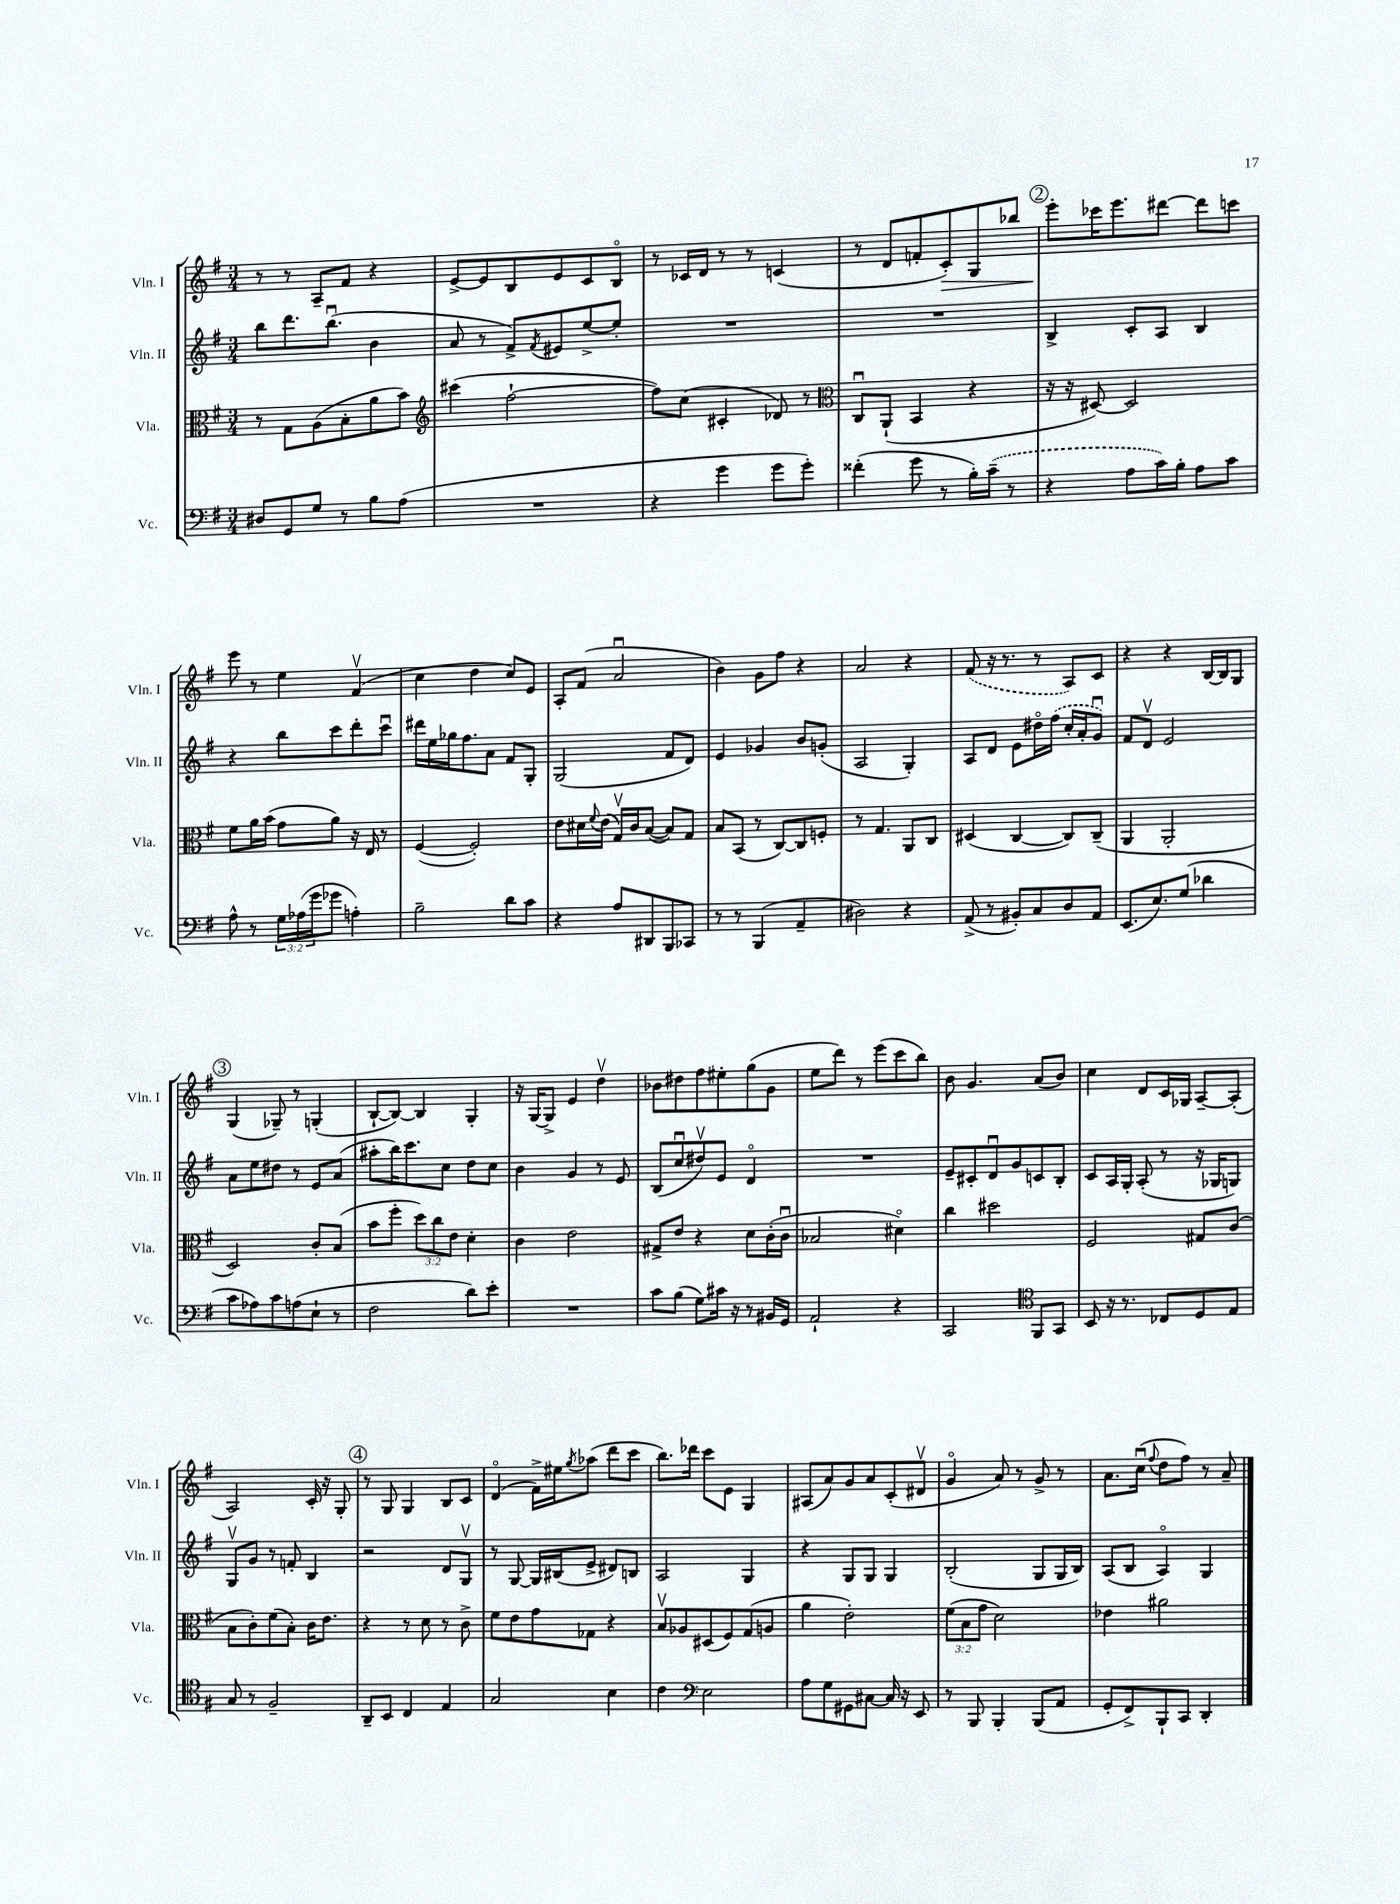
<<
\new StaffGroup <<
\new Staff = "s0" \with { instrumentName = "Vln. I" shortInstrumentName = "Vln. I" } {
    \clef treble \key g \major \numericTimeSignature \time 3/4
    r8 r8 a8-- fis'8 r4 |
    e'8~-> e'8 b8 e'8 c'8 b8\flageolet |
    r8 ces'16 d'16 r8 r8 c'4( |
    r8 d'8 f'8-. c'8-.\>) g8 bes''8 |
    \mark \markup { \circle "2" } e'''8-.\! ces'''16 e'''8. dis'''8~ dis'''8 c'''8 |
    e'''8 r8 e''4 fis'4\upbow( |
    c''4 d''4 c''8) e'8 |
    a8-. fis'8( a'2\downbow |
    b'4) g'8 fis''8 r4 |
    a'2 r4 |
    \once \slurDashed fis'8( r16 r8. r8 a8) c'8 |
    r4 r4 b16~ b16 g8 |
    \mark \markup { \circle "3" } g4( ges8--) r8 g4-.( |
    b8~-! b8~) b4 g4-. |
    r16 g16~ g8-> e'4 d''4\upbow |
    bes'8 dis''8 fis''8 eis''8-. g''8( g'8 |
    e''8 d'''8) r8 e'''8( c'''8 b''8) |
    b'8 g'4. a'8( b'8) |
    c''4 d'8 c'16 ges16 a8~-- a8-.( |
    a2) c'16-. r16 g8-. |
    \mark \markup { \circle "4" } r8 g8 g4 b8 c'8 |
    d'4\flageolet( fis'16->) eis''16 \acciaccatura { g''8 } aes''8( d'''8 c'''8 |
    b''8.) des'''16 c'''8 e'8 g4 |
    ais8( a'8) g'8 a'8 c'8-.( dis'8\upbow |
    g'4\flageolet a'8) r8 g'8-> r8 |
    a'8. c''16\downbow( \appoggiatura { fis''8 } d''8 fis''8) r8 a'8-- \bar "|." |
}
\new Staff = "s1" \with { instrumentName = "Vln. II" shortInstrumentName = "Vln. II" } {
    \clef treble \key g \major \numericTimeSignature \time 3/4
    b''8 d'''8. b''8.\downbow( b'4 |
    a'8 r8 fis'8->) \acciaccatura { fis'8 } eis'8 e''8~-> e''8-. |
    R2. |
    R2. |
    \mark \markup { \circle "2" } b4-> c'8-. a8 b4 |
    r4 b''8 c'''8 d'''8-. c'''8\downbow |
    dis'''16 e''16 ges''16 fis''8. a'8 fis'8 g8-. |
    g2( fis'8 d'8) |
    e'4 ges'4 b'8 g'8-.( |
    a2 g4-.) |
    a8 d'8 e'8 dis''16\flageolet \once \slurDashed fis''16( c''16-. a'16-. g'8\downbow) |
    fis'8 d'8\upbow e'2 |
    \mark \markup { \circle "3" } a'8 e''8 dis''8 r8 e'8 a'8( |
    ais''8-. b''16) c'''8. c''8 d''8 c''8 |
    b'4 g'4 r8 e'8 |
    b8( c''8\downbow dis''8\upbow) e'8 d'4\flageolet |
    R2. |
    e'8-- cis'8-. d'8\downbow g'8 c'8 b8-. |
    c'8 a16 g16-. a8-.( r8 r16 ges16 g8) |
    g8\upbow g'8 r8 f'8-. b4 |
    \mark \markup { \circle "4" } r2 d'8 g8\upbow |
    r8 g8~ g16 bis16( e'8-> dis'8) b8 |
    a2 g4 |
    r4 g8 g8 g4 |
    b2-.( g8 g16 b16) |
    a8( b8 a4\flageolet) g4 \bar "|." |
}
\new Staff = "s2" \with { instrumentName = "Vla." shortInstrumentName = "Vla." } {
    \clef alto \key g \major \numericTimeSignature \time 3/4 \override Staff.TupletNumber.text = #tuplet-number::calc-fraction-text
    r8 g8 a8( b8-. a'8 b'8) |
    \clef treble cis'''4( fis''2~-! |
    fis''8) c''8( cis'4-. des'8) r8 |
    \clef alto c8\downbow a,8-!( b,4 r4 |
    \mark \markup { \circle "2" } r16 r16 dis8~) dis2 |
    fis'8 a'16 b'16( g'8 a'8) r16 e16 r8 |
    fis4~( fis2-.) |
    e'8 dis'16 \appoggiatura { fis'8 } e'16( g16\upbow) c'16 b8~( b8) g8 |
    b8 b,8( r8 c8~) c8 f8-. |
    r8 g4. a,8 c8 |
    dis4( c4~ c8) c8--( |
    a,4 a,2-. |
    \mark \markup { \circle "3" } d2) c'8-. b8( |
    b'8 fis''8-. \tuplet 3/2 { d''8) c''8 e'8 } d'4-. |
    c'4 e'2 |
    gis8-> e'8 r4 d'8 c'16-.( c'16\downbow |
    bes2 dis'4\flageolet) |
    c''4 dis''2 |
    fis2 gis8 c'8( |
    b8 c'8-.) fis'8( b8-.) c'16 e'8. |
    \mark \markup { \circle "4" } r4 r8 d'8 r8 c'8-> |
    fis'8 e'8 g'8 ges8 r4 |
    b8\upbow aes8 dis8( fis8) g8( a8 |
    a'4 e'2-.) |
    \tuplet 3/2 { fis'8( b8 g'8 } d'2) |
    ees'4 ais'2 \bar "|." |
}
\new Staff = "s3" \with { instrumentName = "Vc." shortInstrumentName = "Vc." } {
    \clef bass \key g \major \numericTimeSignature \time 3/4 \override Staff.TupletNumber.text = #tuplet-number::calc-fraction-text
    dis8 g,8 g8 r8 b8 a8( |
    R2. |
    r4 g'4 g'8 g'8-.) |
    fisis'4-.( g'8 r8 b16-.) \once \slurDashed c'16--( r8 |
    \mark \markup { \circle "2" } r4 a8 c'16) b16-. a8 c'8 |
    a8-^ r8 \tuplet 3/2 { g16 aes16( g'16 } ges'8 a4-.) |
    b2-- d'8 c'8 |
    r4 a8 dis,8 b,,8 ces,8 |
    r8 r8 b,,4( a,4-- |
    dis2) r4 |
    a,8->( r8 bis,8-.) c8 d8 a,8 |
    e,8.( e8.) g8( des'4 |
    \mark \markup { \circle "3" } c'8 aes8) c'8 a8( e8-! r8 |
    fis2 d'8) e'8-. |
    R2. |
    c'8 b8( g8) cis'16 r16 r8 bis,16 g,16 |
    a,2-! r4 |
    c,2 \clef tenor fis,8 g,8 |
    b,8 r16 r8. ces8 d8 e8 |
    g8 r8 fis2-- |
    \mark \markup { \circle "4" } a,8-- b,8 c4 e4 |
    g2 b4 |
    c'4 \clef bass e2 |
    a8 g8 gis,8 cis8~ cis16 r16 e,8 |
    r8 b,,8 b,,4-. b,,8( a,8 |
    g,8-. fis,8->) b,,8-! c,8 d,4-. \bar "|." |
}
>>
>>
\layout { \context { \Score \remove "Bar_number_engraver" } }
